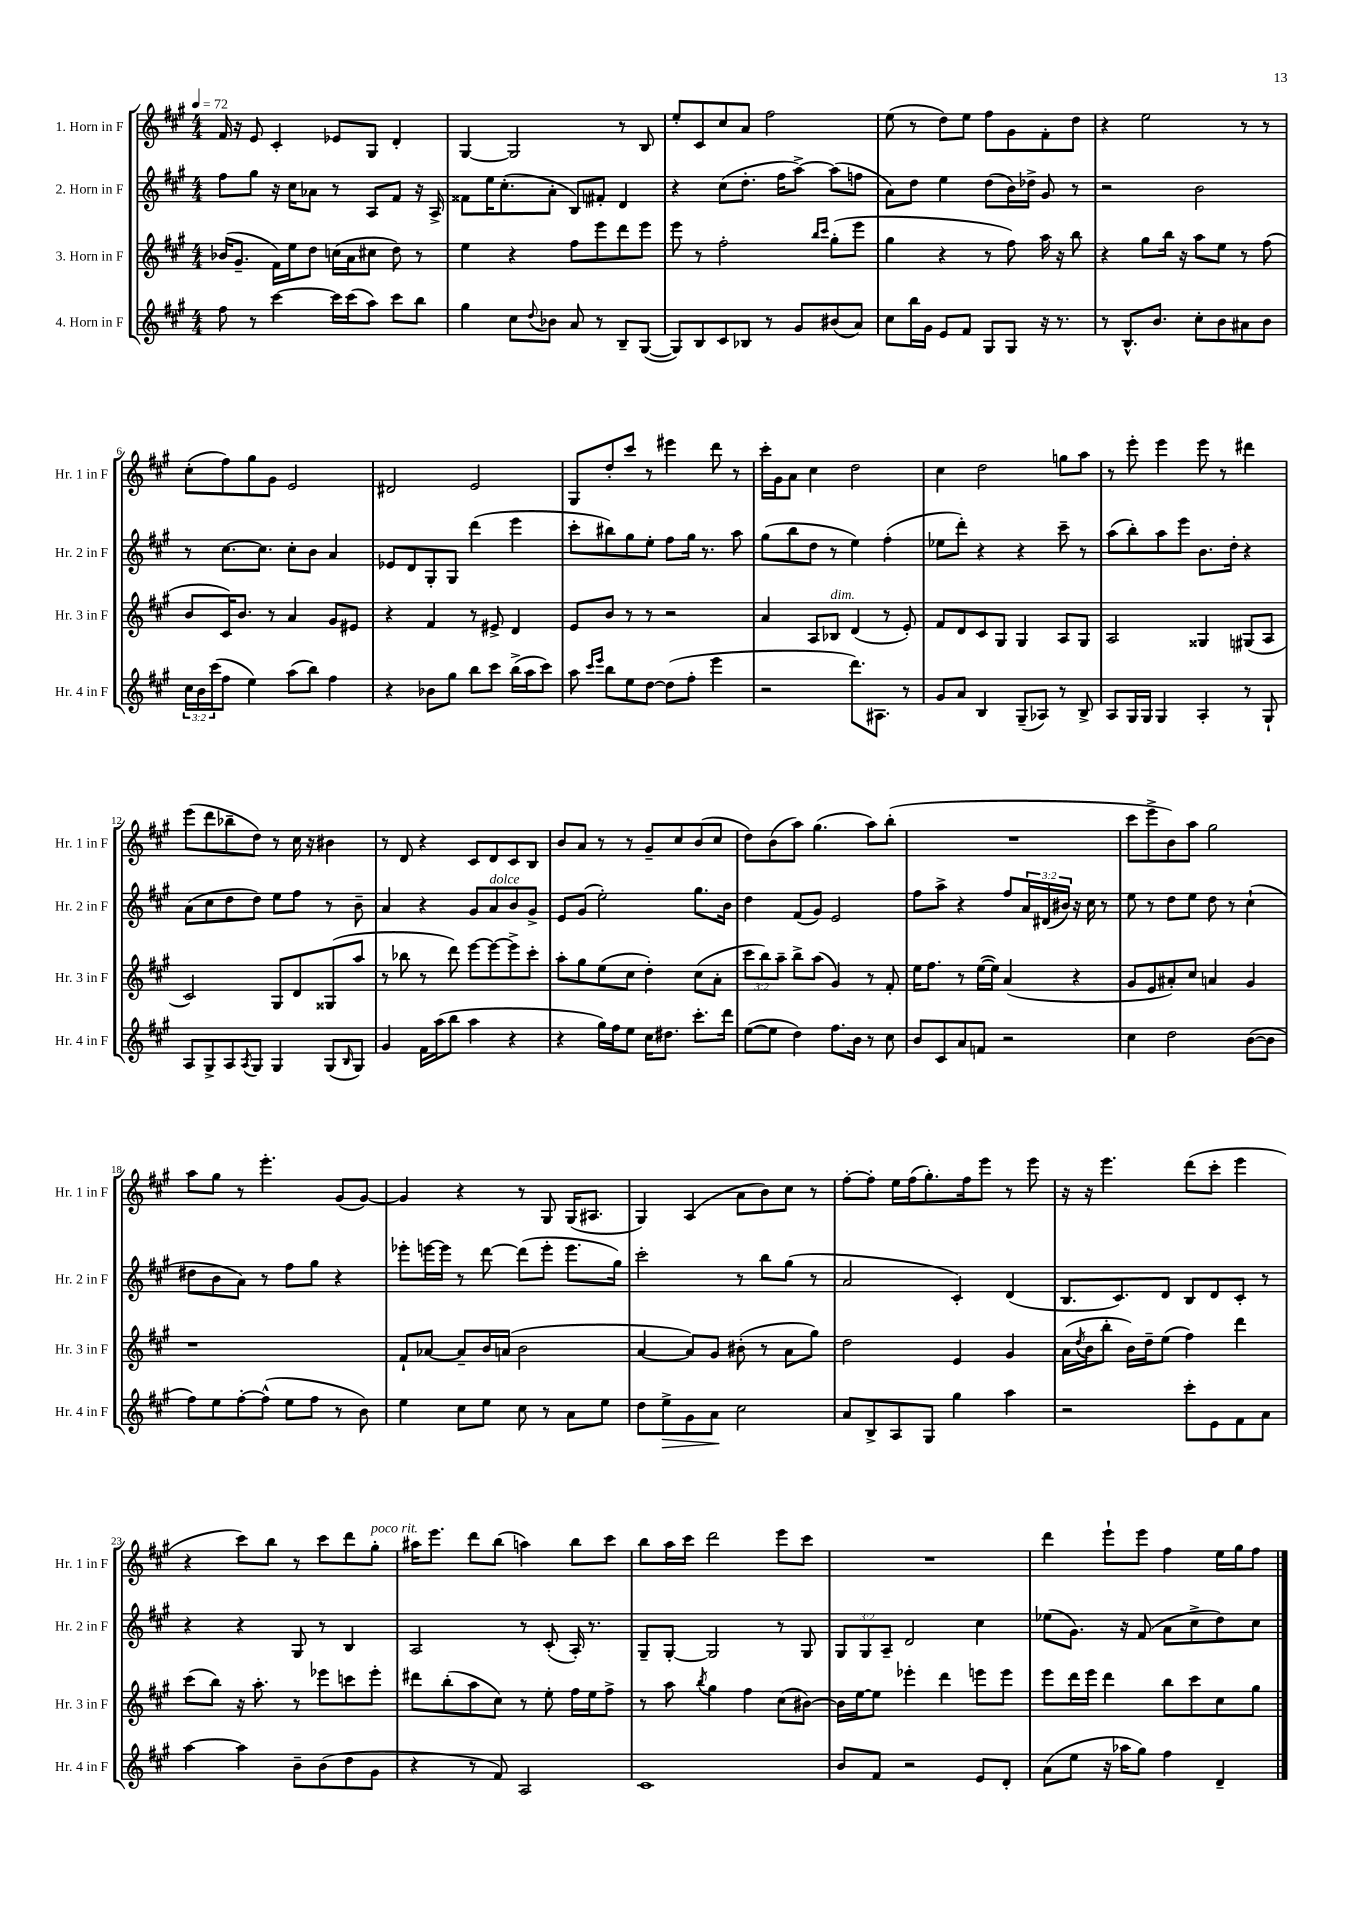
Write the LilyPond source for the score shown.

<<
\new StaffGroup <<
\new Staff = "s0" \with { instrumentName = "1. Horn in F" shortInstrumentName = "Hr. 1 in F" } {
    \clef treble \key a \major \numericTimeSignature \time 4/4 \tempo 4 = 72
    fis'16 r16 e'8 cis'4-. ees'8 gis8 d'4-. |
    gis4~ gis2 r8 b8 |
    e''8-. cis'8 cis''8 a'8 fis''2 |
    e''8( r8 d''8) e''8 fis''8 gis'8 fis'8-. d''8 |
    r4 e''2 r8 r8 |
    cis''8-.( fis''8) gis''8 gis'8 e'2 |
    dis'2 e'2 |
    gis8 d''8-. cis'''8 r8 eis'''4 d'''8 r8 |
    cis'''16-. gis'16 a'8 cis''4 d''2 |
    cis''4 d''2 g''8 a''8 |
    r8 e'''8-. e'''4 e'''8 r8 dis'''4 |
    e'''8( d'''8 bes''8-- d''8) r8 cis''16 r16 bis'4 |
    r8 d'8 r4 cis'8 d'8 cis'8 b8 |
    b'8 a'8 r8 r8 gis'8-- cis''8 b'8( cis''8 |
    d''8) b'8( a''8) gis''4.( a''8) b''8-.( |
    R1 |
    cis'''8 e'''8-> b'8) a''8 gis''2 |
    a''8 gis''8 r8 e'''4.-. gis'8( gis'8~) |
    gis'4 r4 r8 gis8 gis16( ais8. |
    gis4) a4( a'8 b'8) cis''8 r8 |
    fis''8~-. fis''8-. e''16 fis''16( gis''8.-.) fis''16 e'''8 r8 e'''8 |
    r16 r16 e'''4. d'''8( cis'''8-. e'''4 |
    r4 cis'''8) b''8 r8 cis'''8 d'''8 gis''8-.^\markup { \italic "poco rit." } |
    ais''16 e'''8. d'''8 b''8( a''4) b''8 cis'''8 |
    b''8 a''16 cis'''16 d'''2 e'''8 cis'''8 |
    R1 |
    d'''4 e'''8-! e'''8 fis''4 e''16 gis''16 fis''8 \bar "|." |
}
\new Staff = "s1" \with { instrumentName = "2. Horn in F" shortInstrumentName = "Hr. 2 in F" } {
    \clef treble \key a \major \numericTimeSignature \time 4/4 \override Staff.TupletNumber.text = #tuplet-number::calc-fraction-text
    fis''8 gis''8 r16 cis''16 aes'8 r8 a8 fis'8 r16 a16-> |
    fisis'8 e''16 cis''8.-.( a'8-. b8) fis'8-. d'4 |
    r4 cis''8( d''8.-. fis''16 a''8~->) a''8( f''8 |
    a'8) d''8 e''4 d''8( b'16) des''16-> gis'8 r8 |
    r2 b'2 |
    r8 cis''8.~ cis''8. cis''8-. b'8 a'4 |
    ees'8 d'8 gis8-. gis8 d'''4( e'''4 |
    cis'''8-. bis''8) gis''8 e''8-. fis''8 gis''16 r8. a''8 |
    gis''8( b''8 d''8 r8 e''4) fis''4-.( |
    ees''8 d'''8-.) r4 r4 cis'''8-- r8 |
    a''8( b''8-.) a''8 e'''8 b'8. d''16-. r4 |
    a'8( cis''8 d''8 d''8) e''8 fis''8 r8 b'8-- |
    a'4 r4 gis'8 a'8^\markup { \italic "dolce" } b'8 gis'8-> |
    e'8 gis'8( e''2-.) gis''8. b'16 |
    d''4 fis'8( gis'8) e'2 |
    fis''8 a''8-> r4 fis''8 \tuplet 3/2 { a'16 dis'16( bis'16) } r16 cis''16 r8 |
    e''8 r8 d''8 e''8 d''8 r8 cis''4-!( |
    dis''8 b'8 a'8) r8 fis''8 gis''8 r4 |
    ees'''8-. e'''16~ e'''16 r8 d'''8~ d'''8( e'''8-. e'''8. gis''16) |
    cis'''2-. r8 b''8 gis''8( r8 |
    a'2 cis'4-.) d'4( |
    b8. cis'8.) d'8 b8 d'8 cis'8-. r8 |
    r4 r4 gis8 r8 b4 |
    a2 r8 cis'8-.( a16-.) r8. |
    gis8-- gis8~-. gis2 r8 gis8 |
    \tuplet 3/2 { gis8 gis8 a8-- } d'2 cis''4 |
    ees''8( gis'8.) r16 fis'8( a'8 cis''8-> d''8) cis''8 \bar "|." |
}
\new Staff = "s2" \with { instrumentName = "3. Horn in F" shortInstrumentName = "Hr. 3 in F" } {
    \clef treble \key a \major \numericTimeSignature \time 4/4 \override Staff.TupletNumber.text = #tuplet-number::calc-fraction-text
    bes'16( gis'8.-- fis'16) e''16 d''8 c''16( a'16 cis''8 d''8) r8 |
    e''4 r4 fis''8 e'''8 d'''8 e'''8 |
    e'''8 r8 fis''2-. \grace { b''16 cis'''16 } gis''8-.( e'''8 |
    gis''4 r4 r8 fis''8) a''16 r16 b''8 |
    r4 gis''8 b''16 r16 a''8 e''8 r8 fis''8( |
    b'8 cis'16) b'8. r8 a'4 gis'8 eis'8 |
    r4 fis'4 r8 eis'8-> d'4 |
    e'8 b'8 r8 r8 r2 |
    a'4 a8 bes8^\markup { \italic "dim." } d'4( r8 e'8-.) |
    fis'8 d'8 cis'8 gis8 gis4 a8 gis8 |
    a2 gisis4 gis8( a8 |
    cis'2) gis8 d'8 gisis8( a''8 |
    r8 bes''8 r8 d'''8) e'''8~ e'''8~ e'''8-> cis'''8-. |
    a''8-. gis''8 e''8( cis''8 d''4-.) cis''8( a'8-. |
    \tuplet 3/2 { cis'''8 b''8) a''8-- } b''8-> a''8( gis'4) r8 fis'8-. |
    e''16 fis''8. r8 e''16~( e''16) a'4( r4 |
    gis'8 e'8 ais'8-.) cis''8 a'4 gis'4 |
    r1 |
    fis'8-! aes'8~ aes'8-- b'16 a'16( b'2 |
    a'4~ a'8) gis'8 bis'8-.( r8 a'8 gis''8) |
    d''2 e'4 gis'4 |
    a'16( \acciaccatura { d''8 } b'16 b''8-. b'16) d''16-- e''8( fis''4) d'''4 |
    cis'''8( b''8) r16 a''8.-. r8 ees'''8 c'''8 ees'''8-. |
    dis'''8 b''8-.( a''8 cis''8) r8 e''8-. fis''16 e''16 fis''8-> |
    r8 a''8 \acciaccatura { b''8 } gis''4 fis''4 cis''8( bis'8~) |
    bis'16 e''16~ e''8 ees'''4-. d'''4 e'''8 e'''8 |
    e'''8 d'''16 e'''16 d'''4 b''8 cis'''8 cis''8 gis''8 \bar "|." |
}
\new Staff = "s3" \with { instrumentName = "4. Horn in F" shortInstrumentName = "Hr. 4 in F" } {
    \clef treble \key a \major \numericTimeSignature \time 4/4 \override Staff.TupletNumber.text = #tuplet-number::calc-fraction-text
    fis''8 r8 cis'''4~ cis'''16 cis'''16( a''8) cis'''8 b''8 |
    gis''4 cis''8 \appoggiatura { d''8 } bes'8 a'8 r8 b8-- gis8~( |
    gis8) b8 cis'8 bes8 r8 gis'8 bis'8( a'8) |
    cis''8 b''16 gis'16 e'8 fis'8 gis8 gis8 r16 r8. |
    r8 b8.-^ b'8. cis''8-. b'8 ais'8 b'8 |
    \tuplet 3/2 { cis''16 b'16 cis'''16( } fis''8 e''4) a''8( b''8) fis''4 |
    r4 bes'8 gis''8 b''8 cis'''8 b''16->( a''16 cis'''8) |
    a''8 \grace { cis'''16 e'''16 } b''8 e''8 d''8~ d''8( fis''8-. e'''4 |
    r2 d'''8.) ais8. r8 |
    gis'8 a'8 b4 gis8--( aes8) r8 b8-> |
    a8 gis16 gis16 gis4 a4-. r8 gis8-! |
    a8 gis8-> a8 \acciaccatura { a8 } gis8 gis4 gis8( \grace { b16 } gis8) |
    gis'4 fis'16 a''16( b''8 a''4 r4 |
    r4 gis''16) fis''16 e''8 cis''16 dis''8. cis'''8.-. d'''16 |
    e''8~( e''8 d''4) fis''8. b'16 r8 cis''8 |
    b'8 cis'8 a'8 f'8 r2 |
    cis''4 d''2 b'8~( b'8 |
    fis''8) e''8 fis''8~-. fis''8-^( e''8 fis''8 r8 b'8) |
    e''4 cis''8 e''8 cis''8 r8 a'8 e''8 |
    d''8 e''8->\> gis'8 a'8\! cis''2 |
    a'8 b8-> a8 gis8 gis''4 a''4 |
    r2 cis'''8-. e'8 fis'8 a'8 |
    a''4~ a''4 b'8-- b'8( d''8 gis'8 |
    r4 r8 fis'8) a2 |
    cis'1 |
    b'8 fis'8 r2 e'8 d'8-. |
    a'8( e''8 r16 aes''16 gis''8) fis''4 d'4-- \bar "|." |
}
>>
>>
